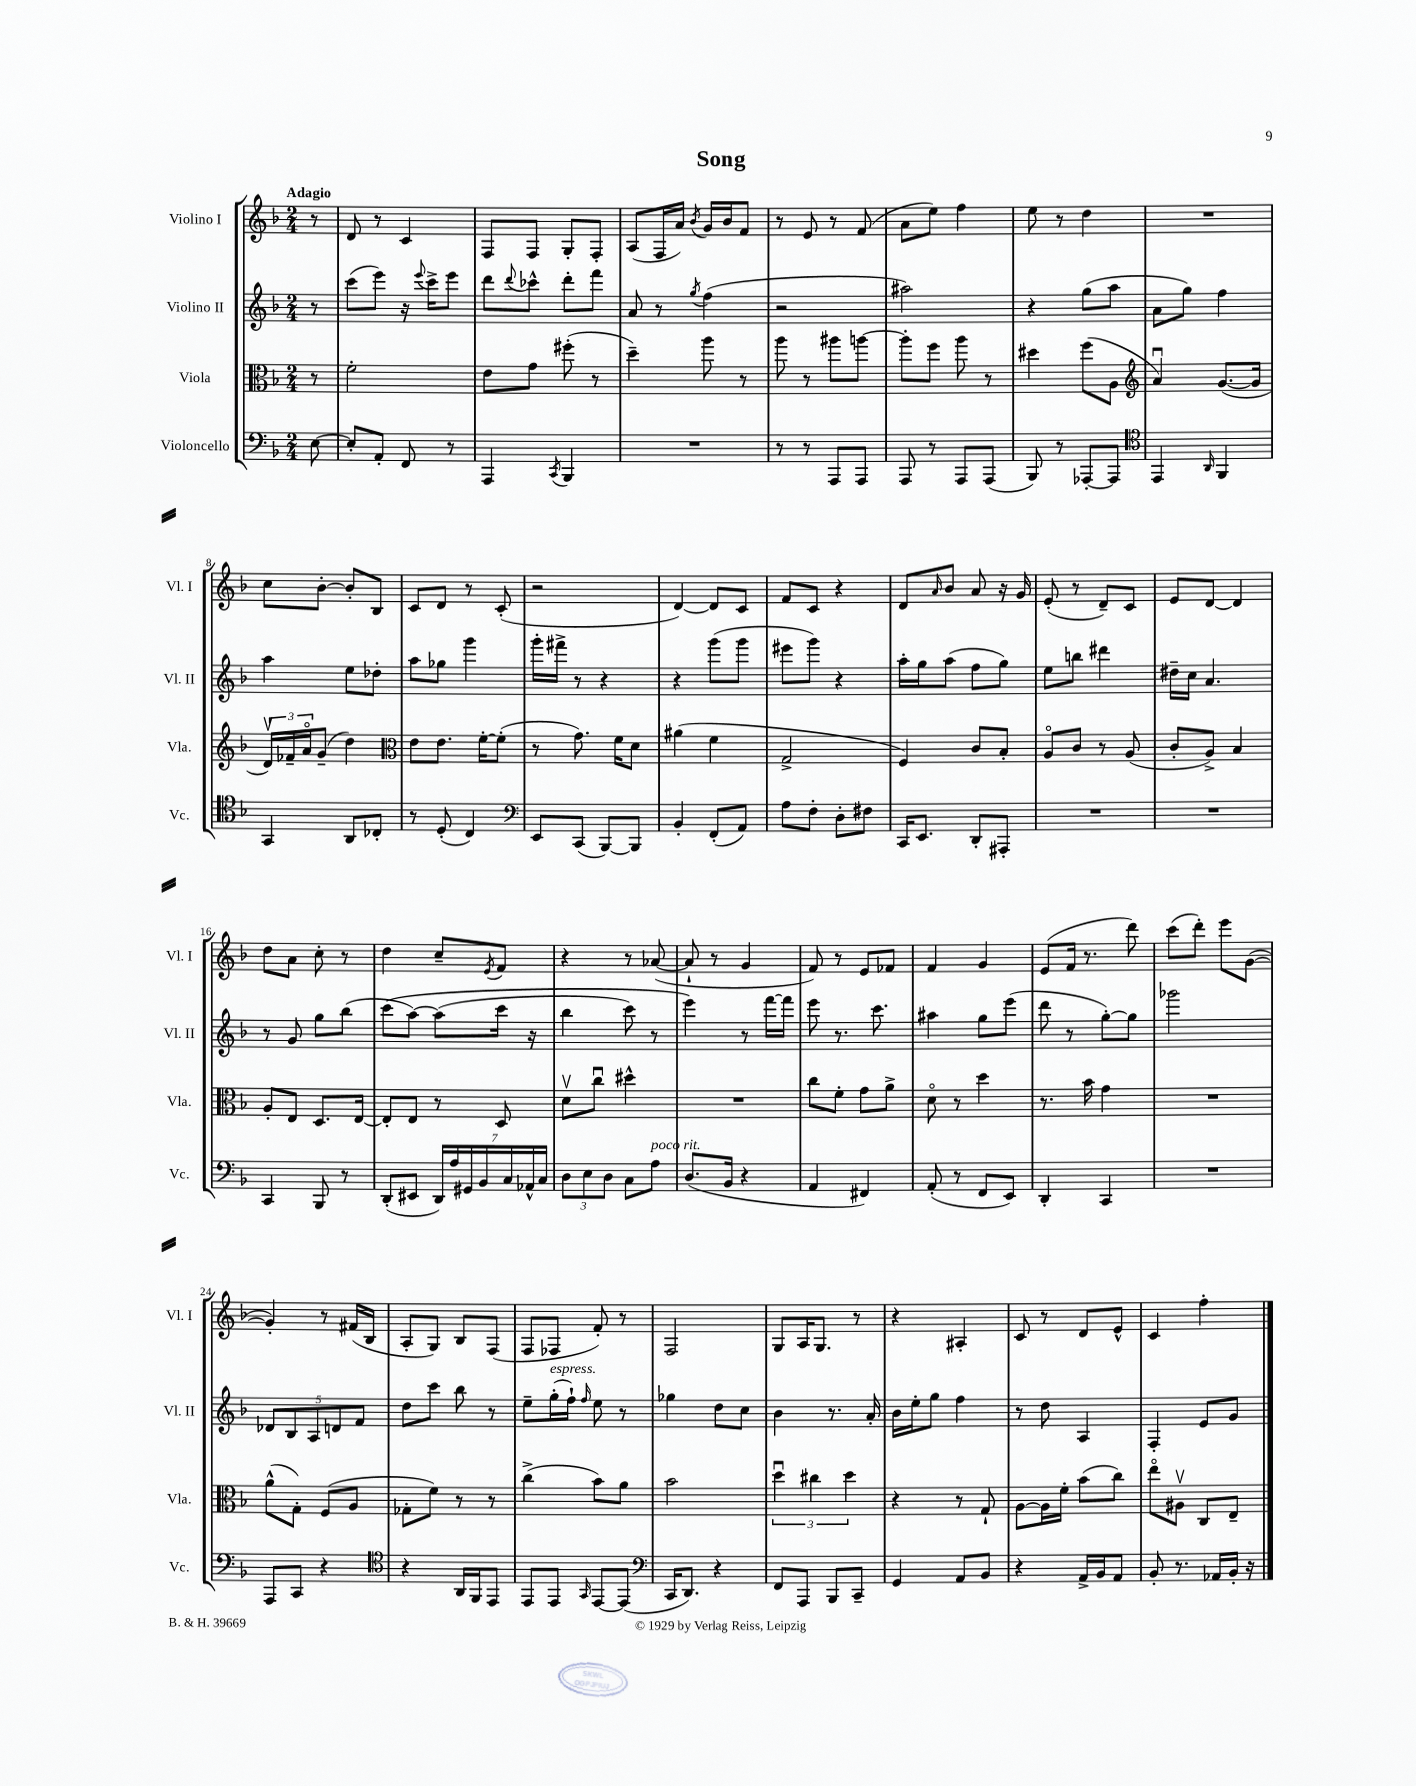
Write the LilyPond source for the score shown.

\header { title = "Song" }
<<
\new StaffGroup <<
\new Staff = "s0" \with { instrumentName = "Violino I" shortInstrumentName = "Vl. I" } {
    \clef treble \key f \major \numericTimeSignature \time 2/4 \partial 8 \tempo "Adagio"
    r8 |
    d'8 r8 c'4 |
    f8 f8 g8-. f8-. |
    a8( f16 a'16) \acciaccatura { bes'8 } g'16 bes'16 f'8 |
    r8 e'8 r8 f'8( |
    a'8 e''8) f''4 |
    e''8 r8 d''4 |
    R2 |
    c''8 bes'8~-. bes'8-. bes8 |
    c'8 d'8 r8 c'8-.( |
    r2 |
    d'4~) d'8 c'8 |
    f'8 c'8 r4 |
    d'8 \grace { a'16 } bes'8 a'8 r16 g'16 |
    e'8-.( r8 d'8--) c'8 |
    e'8 d'8~ d'4 |
    d''8 a'8 c''8-. r8 |
    d''4 c''8-- \acciaccatura { e'8 } f'8 |
    r4 r8 aes'8~( |
    aes'8-! r8 g'4 |
    f'8) r8 e'8 fes'8 |
    f'4 g'4 |
    e'8( f'16 r8. d'''8) |
    c'''8( d'''8-.) e'''8 g'8~( |
    g'4-.) r8 fis'16( bes16 |
    a8-. g8) bes8 f8( |
    f8 fes8 f'8-.) r8 |
    f2 |
    g8 a16 g8. r8 |
    r4 ais4-. |
    c'8 r8 d'8 e'8-^ |
    c'4 f''4-. \bar "|." |
}
\new Staff = "s1" \with { instrumentName = "Violino II" shortInstrumentName = "Vl. II" } {
    \clef treble \key f \major \numericTimeSignature \time 2/4 \partial 8
    r8 |
    c'''8( e'''8) r16 \appoggiatura { e'''8 } c'''16-> e'''8 |
    d'''8 \appoggiatura { d'''8 } ces'''8-^ d'''8-. f'''8 |
    a'8 r8 \acciaccatura { g''8 } f''4( |
    r2 |
    ais''2) |
    r4 g''8( a''8 |
    a'8 g''8) f''4 |
    a''4 e''8 des''8-. |
    a''8 ges''8 g'''4 |
    g'''16-. fis'''16-> r8 r4 |
    r4 g'''8( g'''8 |
    eis'''8 g'''8) r4 |
    a''16-. g''16 a''8( f''8 g''8) |
    e''8 b''8 dis'''4 |
    dis''16-- c''16 a'4. |
    r8 g'8 g''8 bes''8( |
    c'''8\( a''8~) a''8( c'''16 r16 |
    bes''4 c'''8) r8 |
    e'''4\) r8 f'''16~ f'''16 |
    e'''8 r8. c'''8. |
    ais''4 g''8 e'''8( |
    d'''8 r8 g''8~-.) g''8 |
    ges'''2 |
    \tuplet 5/4 { des'8 bes8 a8 d'8 f'8 } |
    d''8 c'''8 bes''8 r8 |
    e''8-- g''16-.^\markup { \italic "espress." }( f''16-!) \grace { f''16 } e''8 r8 |
    ges''4 d''8 c''8 |
    bes'4 r8. a'16-. |
    bes'16 e''16-. g''8 f''4 |
    r8 d''8 a4 |
    f4-. e'8 g'8 \bar "|." |
}
\new Staff = "s2" \with { instrumentName = "Viola" shortInstrumentName = "Vla." } {
    \clef alto \key f \major \numericTimeSignature \time 2/4 \partial 8
    r8 |
    f'2-. |
    e'8 g'8 fis''8-.( r8 |
    d''4--) a''8 r8 |
    a''8 r8 ais''8 a''8~ |
    a''8-. f''8 a''8 r8 |
    dis''4 f''8( a8 |
    \clef treble a'4\downbow) g'8.~( g'16 |
    \tuplet 3/2 { d'16\upbow) fes'16-- a'16\flageolet } g'8--( d''4) |
    \clef alto e'8 e'8. f'16~-. f'8-.( |
    r8 g'8.) f'16 d'8 |
    ais'4( f'4 |
    g2-> |
    f4) c'8 bes8-. |
    a8\flageolet c'8 r8 a8( |
    c'8-. a8->) bes4 |
    a8-. e8 d8. e16~ |
    e8-. e8 r8 d8 |
    d'8\upbow c''8\downbow dis''4-^ |
    R2 |
    c''8 f'8-. g'8 a'8-> |
    d'8\flageolet r8 d''4 |
    r8. bes'16 g'4 |
    R2 |
    a'8-^( g8-.) f8( a8 |
    ges8-. f'8) r8 r8 |
    c''4->( bes'8) a'8 |
    bes'2 |
    \tuplet 3/2 { d''4\downbow cis''4 d''4 } |
    r4 r8 g8-! |
    a8~ a16 f'16-. bes'8( c''8) |
    e''8\flageolet ais8\upbow c8 e8-- \bar "|." |
}
\new Staff = "s3" \with { instrumentName = "Violoncello" shortInstrumentName = "Vc." } {
    \clef bass \key f \major \numericTimeSignature \time 2/4 \partial 8
    e8~ |
    e8-. a,8-. f,8 r8 |
    a,,4 \acciaccatura { c,8 } bes,,4 |
    R2 |
    r8 r8 a,,8 a,,8 |
    a,,8 r8 a,,8 a,,8( |
    bes,,8) r8 aes,,8~-. aes,,8 |
    \clef tenor e,4 \grace { a,16 } f,4 |
    g,4 a,8 ces8-. |
    r8 d8-.( c4) |
    \clef bass e,8 c,8( bes,,8~) bes,,8 |
    bes,4-. f,8-.( a,8) |
    a8 f8-. d8-. fis8 |
    c,16 e,8. d,8-. ais,,8-. |
    R2 |
    R2 |
    c,4 bes,,8 r8 |
    d,8-.( eis,8 \tuplet 7/4 { d,16) a16 gis,16 bes,16 c16 aes,16-^ c16 } |
    \tuplet 3/2 { d8 e8 d8 } c8 a8^\markup { \italic "poco rit." } |
    d8.( bes,16 r4 |
    a,4 fis,4) |
    a,8-.( r8 f,8 e,8) |
    d,4-. c,4 |
    R2 |
    a,,8 c,8 r4 |
    \clef tenor r4 a,16 f,16 e,8 |
    e,8 e,8 \grace { g,16 } e,8~ e,8( |
    \clef bass c,16 d,8.) r4 |
    f,8 a,,8 bes,,8 c,8-- |
    g,4 a,8 bes,8 |
    r4 a,16-> bes,16 a,8 |
    bes,8-. r8. aes,16 bes,16-. r16 \bar "|." |
}
>>
>>
